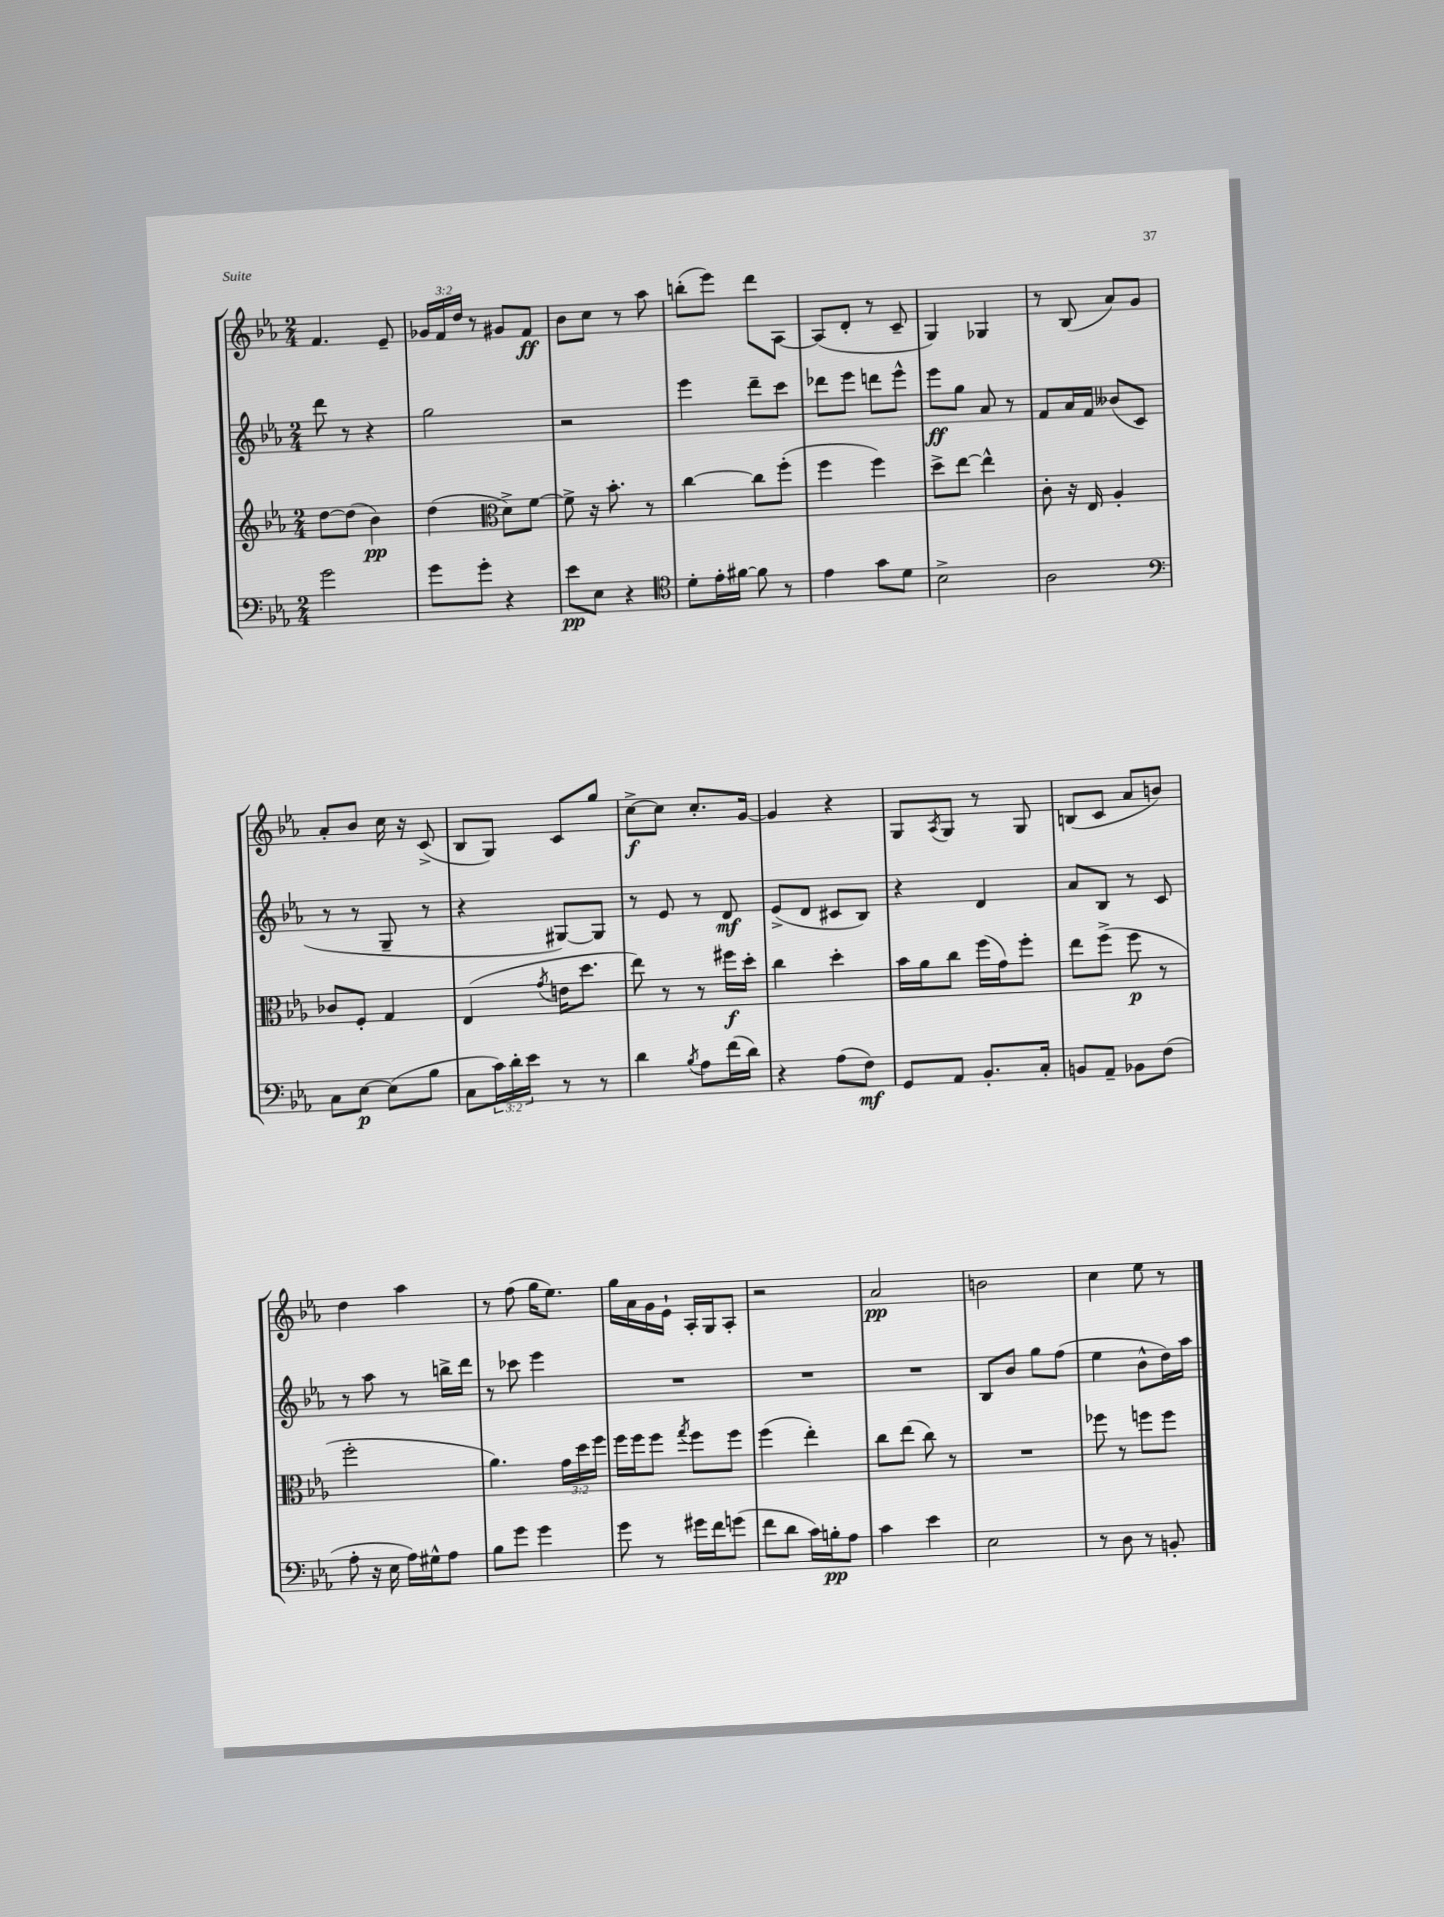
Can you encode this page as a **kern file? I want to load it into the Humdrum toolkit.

**kern	**dynam	**kern	**dynam	**kern	**dynam	**kern	**dynam
*part4	*part4	*part3	*part3	*part2	*part2	*part1	*part1
*staff4	*staff4	*staff3	*staff3	*staff2	*staff2	*staff1	*staff1
*clefF4	*	*clefG2	*	*clefG2	*	*clefG2	*
*k[b-e-a-]	*	*k[b-e-a-]	*	*k[b-e-a-]	*	*k[b-e-a-]	*
*M2/4	*	*M2/4	*	*M2/4	*	*M2/4	*
=38	=38	=38	=38	=38	=38	=38	=38
2g\	.	[8dd\L	.	8ddd\	.	4.f/	.
.	.	(8dd\J]	.	8r	.	.	.
.	.	4b-\)	pp	4r	.	.	.
.	.	.	.	.	.	8e-~/	.
=39	=39	=39	=39	=39	=39	=39	=39
8g\L	.	(4dd\	.	2gg\	.	24g-X/LL	.
.	.	.	.	.	.	24f/	.
.	.	.	.	.	.	24dd/JJ	.
8g'\J	.	.	.	.	.	8r	.
*	*	*clefC3	*	*	*	*	*
4r	.	8d^\L)	.	.	.	8g#X/L	.
.	.	[8f\J	.	.	.	8f/J	ff
=40	=40	=40	=40	=40	=40	=40	=40
8e-\L	pp	8f^\]	.	2r	.	8b-\L	.
8E-\J	.	16r	.	.	.	8cc\J	.
.	.	8.b-'\	.	.	.	.	.
4r	.	.	.	.	.	8r	.
.	.	8r	.	.	.	8aa-\	.
=41	=41	=41	=41	=41	=41	=41	=41
*clefC4	*	*	*	*	*	*	*
8d'\L	.	[4cc\	.	4eee-\	.	(8bbn'\L	.
16e-'\L	.	.	.	.	.	8eee-\J)	.
[16f#X\JJ	.	.	.	.	.	.	.
8f#\]	.	8cc\L]	.	8ddd~\L	.	8ddd\L	.
8r	.	(8ff'\J	.	8ccc\J	.	[8A-\J	.
=42	=42	=42	=42	=42	=42	=42	=42
4e-\	.	4ff\	.	8ddd-X\L	.	(8A-/L]	.
.	.	.	.	8eee-\J	.	8d'/J	.
8g\L	.	4ff\)	.	8dddn\L	.	8r	.
8d\J	.	.	.	8eee-^^\J	.	8c~/	.
=43	=43	=43	=43	=43	=43	=43	=43
2B-^\	.	8dd^\L	.	8eee-\L	ff	4G/)	.
.	.	[8ee-\J	.	8gg\J	.	.	.
.	.	4ee-^^\]	.	8a-/	.	4G-X/	.
.	.	.	.	8r	.	.	.
=44	=44	=44	=44	=44	=44	=44	=44
2A-\	.	8c'\	.	8f/L	.	8r	.
.	.	16r	.	16a-/L	.	(8B-/	.
.	.	16E-/	.	16f/JJ	.	.	.
.	.	4A-'/	.	(8b--X/L	.	8a-/L)	.
.	.	.	.	8c/J	.	8g/J	.
!!LO:LB:g=z
=45	=45	=45	=45	=45	=45	=45	=45
*clefF4	*	*	*	*	*	*	*
8C\L	.	8c-X/L	.	8r	.	8a-'/L	.
[8E-\J	p	8F'/J	.	8r	.	8b-/J	.
(8E-\L]	.	4G/	.	8G~/	.	16cc\	.
.	.	.	.	.	.	16r	.
8B-\J	.	.	.	8r	.	(8c^/	.
=46	=46	=46	=46	=46	=46	=46	=46
8C\L	.	(4E-/	.	4r	.	8B-/L	.
24c\L)	.	.	.	.	.	8G/J)	.
24d'\	.	.	.	.	.	.	.
24e-\JJ	.	.	.	.	.	.	.
.	.	8qg/	.	.	.	.	.
8r	.	16en\KL	.	[8G#X/L)	.	8c/L	.
.	.	8.dd\J	.	.	.	.	.
8r	.	.	.	8G#/J]	.	8gg/J	.
=47	=47	=47	=47	=47	=47	=47	=47
4d\	.	8ee-\)	.	8r	.	[8cc^\L	f
.	.	8r	.	8e-/	.	8cc\J]	.
8qB-/	.	.	.	.	.	.	.
8A-\L	.	8r	.	8r	.	8.cc'/L	.
(16f\L	.	16ff#X\LL	f	8d/	mf	.	.
16d\JJ)	.	16dd'\JJ	.	.	.	[16g/Jk	.
=48	=48	=48	=48	=48	=48	=48	=48
4r	.	4cc\	.	(8e-^/L	.	4g/]	.
.	.	.	.	8d/J	.	.	.
(8A-\L	.	4dd'\	.	8c#X/L	.	4r	.
8F\J)	mf	.	.	8B-/J)	.	.	.
=49	=49	=49	=49	=49	=49	=49	=49
8GG/L	.	16b-\LL	.	4r	.	8G/L	.
.	.	16a-\J	.	.	.	.	.
.	.	.	.	.	.	8qA-/	.
8AA-/J	.	8cc\J	.	.	.	8G/J	.
8.BB-'/L	.	(16ff\LL	.	4d/	.	8r	.
.	.	16g\J)	.	.	.	.	.
.	.	8ff'\J	.	.	.	8G/	.
16C'/Jk	.	.	.	.	.	.	.
=50	=50	=50	=50	=50	=50	=50	=50
8BBn/L	.	8ee-\L	.	8a-/L	.	(8Bn/L	.
8AA-~/J	.	(8ff^\J	.	8B-/J	.	8c/J	.
8BB-X\L	.	8ff\	p	8r	.	8a-/L	.
(8F\J	.	8r	.	8c/	.	8bn/J)	.
!!LO:LB:g=z
=51	=51	=51	=51	=51	=51	=51	=51
8A-'\	.	2ff'\	.	8r	.	4dd\	.
16r	.	.	.	8aa-\	.	.	.
16E-\	.	.	.	.	.	.	.
16A-\LL)	.	.	.	8r	.	4aa-\	.
16G#X^^\J	.	.	.	.	.	.	.
8A-\J	.	.	.	16bbn^\LL	.	.	.
.	.	.	.	16ddd\JJ	.	.	.
=52	=52	=52	=52	=52	=52	=52	=52
8B-\L	.	4.a-\)	.	8r	.	8r	.
8g\J	.	.	.	8ccc-X\	.	(8ff\	.
4g\	.	.	.	4eee-\	.	16gg\KL	.
.	.	.	.	.	.	8.ee-\J)	.
.	.	24g\LL	.	.	.	.	.
.	.	24dd\	.	.	.	.	.
.	.	24ff\JJ	.	.	.	.	.
=53	=53	=53	=53	=53	=53	=53	=53
8g\	.	16ff\LL	.	2r	.	16gg\LL	.
.	.	16ff\J	.	.	.	16a-\	.
8r	.	8ff\J	.	.	.	16g\	.
.	.	.	.	.	.	16e-`\JJ	.
.	.	8qgg/	.	.	.	.	.
16g#X\LL	.	8ff\L	.	.	.	16A-'/LL	.
16f\J	.	.	.	.	.	16G/J	.
(8gn\J	.	8ff\J	.	.	.	8A-'/J	.
=54	=54	=54	=54	=54	=54	=54	=54
8f\L	.	(4ff\	.	2r	.	2r	.
8d\J	.	.	.	.	.	.	.
16c\LL)	.	4ee-'\)	.	.	.	.	.
16Bn'\J	pp	.	.	.	.	.	.
8A-\J	.	.	.	.	.	.	.
=55	=55	=55	=55	=55	=55	=55	=55
4c\	.	8cc\L	.	2r	.	2a-/	pp
.	.	(8ee-\J	.	.	.	.	.
4e-\	.	8cc\)	.	.	.	.	.
.	.	8r	.	.	.	.	.
=56	=56	=56	=56	=56	=56	=56	=56
2E-\	.	2r	.	8B-/L	.	2bn\	.
.	.	.	.	8b-/J	.	.	.
.	.	.	.	8gg\L	.	.	.
.	.	.	.	(8ff\J	.	.	.
=57	=57	=57	=57	=57	=57	=57	=57
8r	.	8ff-X\	.	4ee-\	.	4cc\	.
8D\	.	8r	.	.	.	.	.
8r	.	8ffn\L	.	8b-^^\L	.	8ee-\	.
8BBn'/	.	8ff\J	.	16dd\L)	.	8r	.
.	.	.	.	16aa-\JJ	.	.	.
==	==	==	==	==	==	==	==
*-	*-	*-	*-	*-	*-	*-	*-
